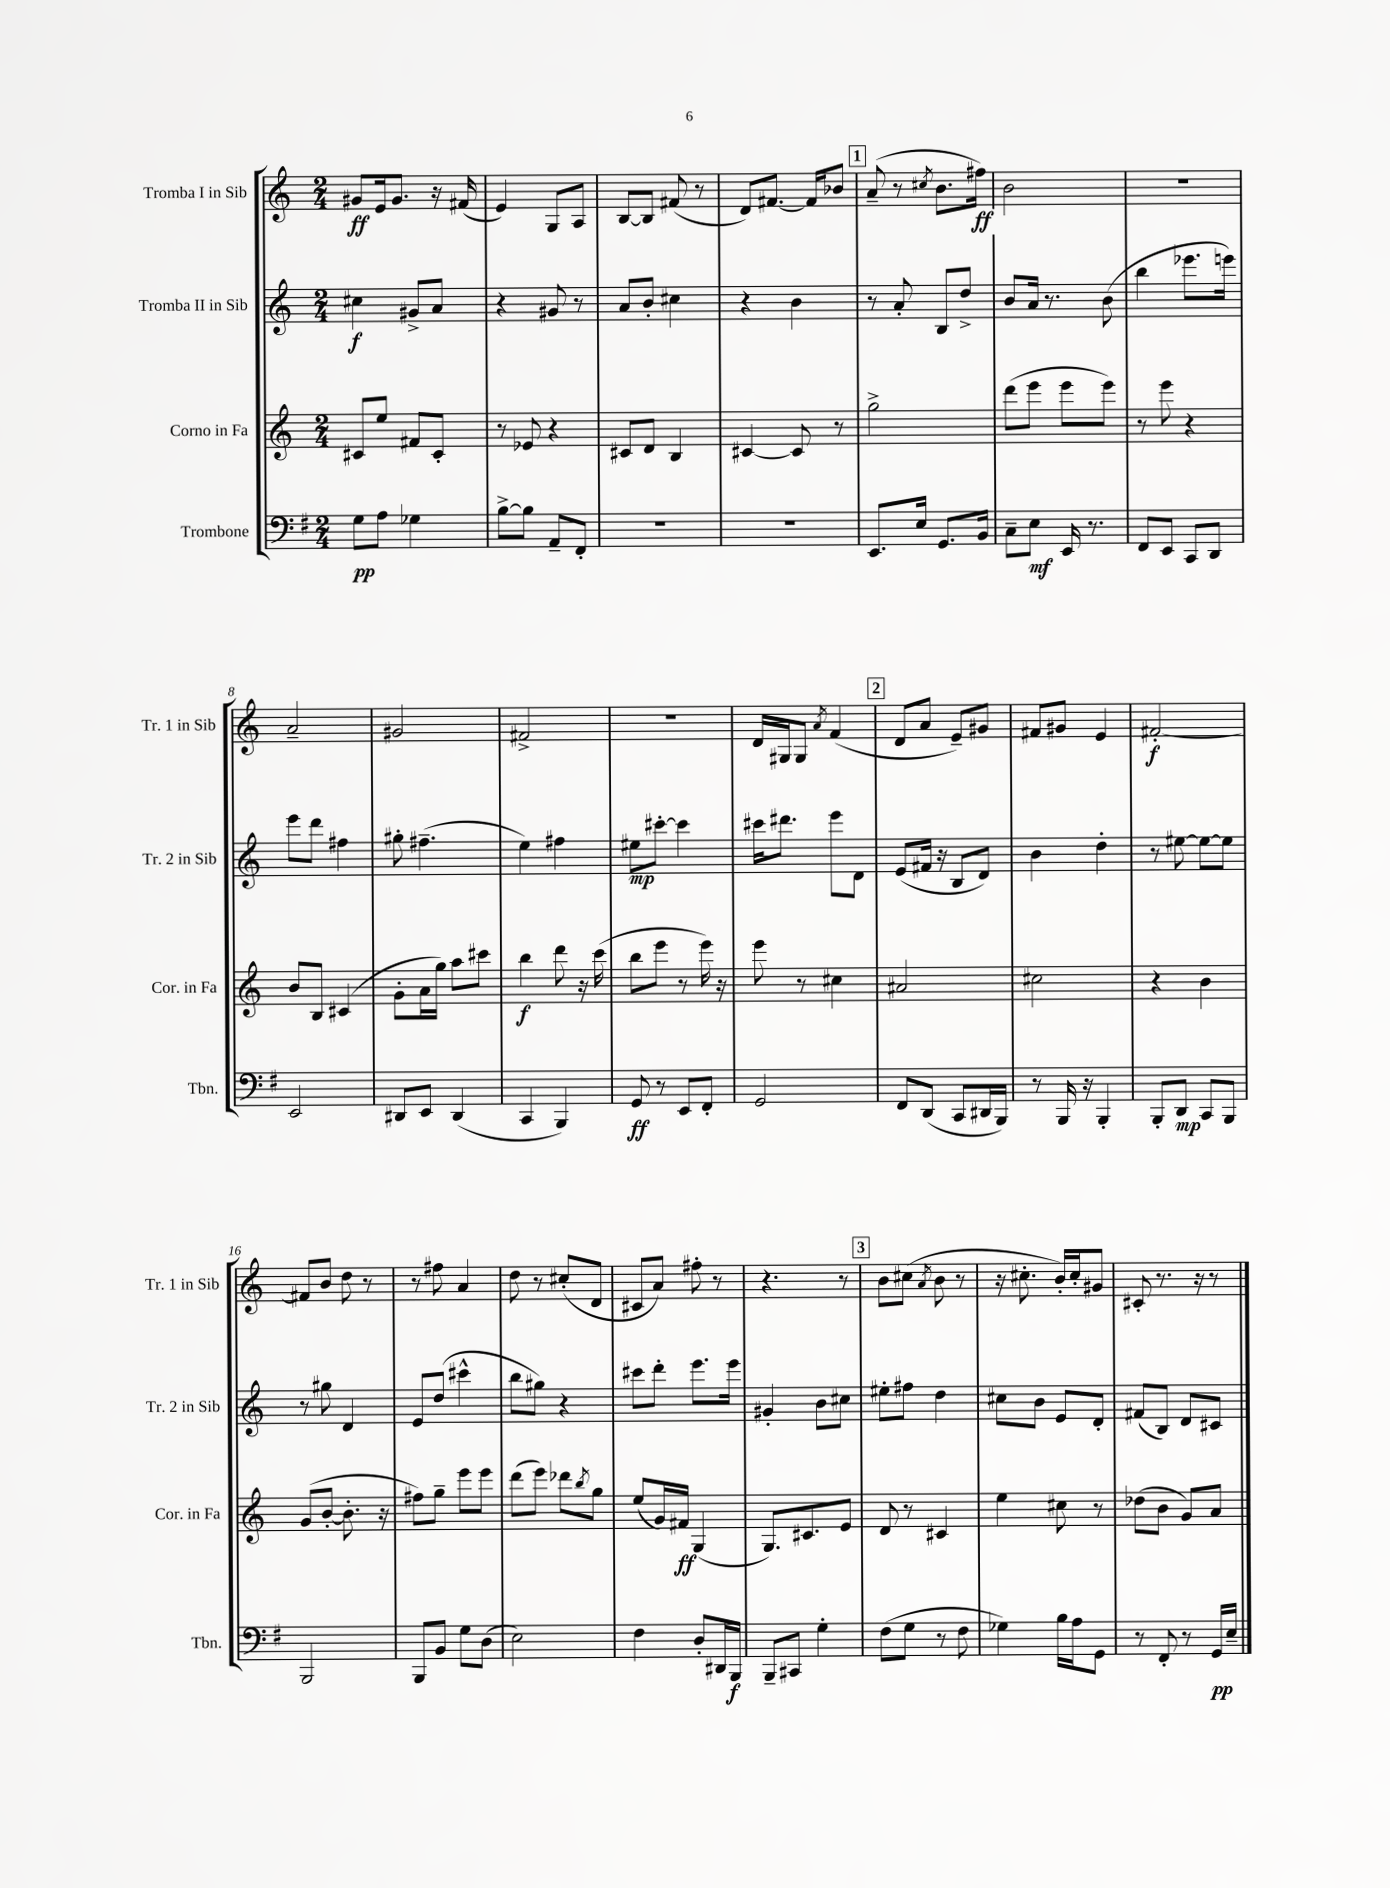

**kern	**dynam	**kern	**dynam	**kern	**dynam	**kern	**dynam
*part4	*part4	*part3	*part3	*part2	*part2	*part1	*part1
*staff4	*staff4	*staff3	*staff3	*staff2	*staff2	*staff1	*staff1
*I"Trombone	*	*I"Corno in Fa	*	*I"Tromba II in Sib	*	*I"Tromba I in Sib	*
*I'Tbn.	*	*I'Cor. in Fa	*	*I'Tr. 2 in Sib	*	*I'Tr. 1 in Sib	*
*clefF4	*	*clefG2	*	*clefG2	*	*clefG2	*
*k[f#]	*	*k[]	*	*k[]	*	*k[]	*
*M2/4	*	*M2/4	*	*M2/4	*	*M2/4	*
=1	=1	=1	=1	=1	=1	=1	=1
8G\L	pp	8c#X/L	.	4cc#X\	f	8g#X/L	ff
8A\J	.	8ee/J	.	.	.	16e/k	.
.	.	.	.	.	.	8.g#/J	.
4G-X\	.	8f#X/L	.	8g#X^/L	.	.	.
.	.	8c#'/J	.	8a/J	.	16r	.
.	.	.	.	.	.	(16f#X/	.
=2	=2	=2	=2	=2	=2	=2	=2
[8B^\L	.	8r	.	4r	.	4e/)	.
8B\J]	.	8e-X/	.	.	.	.	.
8AA~/L	.	4r	.	8g#X/	.	8G/L	.
8FF#'/J	.	.	.	8r	.	8A/J	.
=3	=3	=3	=3	=3	=3	=3	=3
2r	.	8c#X/L	.	8a/L	.	[8B/L	.
.	.	8d/J	.	8b'/J	.	8B/J]	.
.	.	4B/	.	4cc#X\	.	(8f#X/	.
.	.	.	.	.	.	8r	.
=4	=4	=4	=4	=4	=4	=4	=4
2r	.	[4c#X/	.	4r	.	8d/L)	.
.	.	.	.	.	.	[8.f#X/J	.
.	.	8c#/]	.	4b\	.	.	.
.	.	.	.	.	.	16f#/KL]	.
.	.	8r	.	.	.	8b-X/J	.
!!LO:REH:place=s1:t=1
=5	=5	=5	=5	=5	=5	=5	=5
8.EE/L	.	2gg^\	.	8r	.	(8a~/	.
.	.	.	.	8a'/	.	8r	.
16E/Jk	.	.	.	.	.	.	.
.	.	.	.	.	.	8qcc#X/	.
8.GG/L	.	.	.	8B/L	.	8.b\L	.
.	.	.	.	8dd^/J	.	.	.
16BB/Jk	.	.	.	.	.	16ff#X\Jk)	ff
=6	=6	=6	=6	=6	=6	=6	=6
8C~\L	.	(8ddd\L	.	8b/L	.	2b\	.
8E\J	mf	8eee\J	.	16a/Jk	.	.	.
.	.	.	.	8.r	.	.	.
16EE/	.	8eee\L	.	.	.	.	.
8.r	.	.	.	.	.	.	.
.	.	8eee\J)	.	(8b\	.	.	.
=7	=7	=7	=7	=7	=7	=7	=7
8FF#/L	.	8r	.	4bb\	.	2r	.
8EE/J	.	8eee\	.	.	.	.	.
8CC/L	.	4r	.	8.eee-X\L	.	.	.
8DD/J	.	.	.	.	.	.	.
.	.	.	.	16eeen\Jk)	.	.	.
!!LO:LB:g=z
=8	=8	=8	=8	=8	=8	=8	=8
2EE/	.	8b/L	.	8eee\L	.	2a~/	.
.	.	8B/J	.	8ddd\J	.	.	.
.	.	(4c#X/	.	4ff#X\	.	.	.
=9	=9	=9	=9	=9	=9	=9	=9
8DD#X/L	.	8g'\L	.	8gg#X'\	.	2g#X/	.
8EE/J	.	16a\L	.	(4.ff#X~\	.	.	.
.	.	16gg\JJ)	.	.	.	.	.
(4DD#/	.	8aa\L	.	.	.	.	.
.	.	8ccc#X\J	.	.	.	.	.
=10	=10	=10	=10	=10	=10	=10	=10
4CC/	.	4bb\	f	4ee\)	.	2f#X^/	.
4BBB/)	.	8ddd\	.	4ff#X\	.	.	.
.	.	16r	.	.	.	.	.
.	.	(16ccc\	.	.	.	.	.
=11	=11	=11	=11	=11	=11	=11	=11
8GG/	ff	8bb\L	.	8ee#X\L	mp	2r	.
8r	.	8eee\J	.	[8ccc#X'\J	.	.	.
8EE/L	.	8r	.	4ccc#\]	.	.	.
8FF#'/J	.	16eee\)	.	.	.	.	.
.	.	16r	.	.	.	.	.
=12	=12	=12	=12	=12	=12	=12	=12
2GG/	.	8eee\	.	16ccc#X\KL	.	16d/LL	.
.	.	.	.	8.ddd#X\J	.	16G#X/J	.
.	.	8r	.	.	.	8G#/J	.
.	.	.	.	.	.	8qa/	.
.	.	4cc#X\	.	8eee\L	.	(4f/	.
.	.	.	.	8d\J	.	.	.
!!LO:REH:place=s1:t=2
=13	=13	=13	=13	=13	=13	=13	=13
8FF#/L	.	2a#X/	.	(8e/L	.	8d/L	.
(8DD/J	.	.	.	16f#X/Jk	.	8a/J	.
.	.	.	.	16r	.	.	.
8CC/L	.	.	.	8B/L	.	8e~/L)	.
16DD#X/L	.	.	.	8d/J)	.	8g#X/J	.
16BBB/JJ)	.	.	.	.	.	.	.
=14	=14	=14	=14	=14	=14	=14	=14
8r	.	2cc#X\	.	4b\	.	8f#X/L	.
16BBB/	.	.	.	.	.	8g#X/J	.
16r	.	.	.	.	.	.	.
4BBB'/	.	.	.	4dd'\	.	4e/	.
=15	=15	=15	=15	=15	=15	=15	=15
8BBB'/L	.	4r	.	8r	.	[2f#X'/	f
8DD/J	mp	.	.	[8ee#X\	.	.	.
8CC/L	.	4b\	.	8ee#\L_	.	.	.
8BBB/J	.	.	.	8ee#\J]	.	.	.
!!LO:LB:g=z
=16	=16	=16	=16	=16	=16	=16	=16
2BBB/	.	(8g/L	.	8r	.	8f#X/L]	.
.	.	[8b'/J	.	8gg#X\	.	8b/J	.
.	.	8.b'\]	.	4d/	.	8dd\	.
.	.	.	.	.	.	8r	.
.	.	16r	.	.	.	.	.
=17	=17	=17	=17	=17	=17	=17	=17
8BBB/L	.	8ff#X\L)	.	8e/L	.	8r	.
8BB/J	.	8gg~\J	.	(8dd/J	.	8ff#X\	.
8G\L	.	8eee\L	.	4ccc#X^^\	.	4a/	.
(8D\J	.	8eee\J	.	.	.	.	.
=18	=18	=18	=18	=18	=18	=18	=18
2E\)	.	(8ddd\L	.	8bb\L	.	8dd\	.
.	.	8eee\J)	.	8gg#X\J)	.	8r	.
.	.	8ddd-X\L	.	4r	.	(8cc#X'/L	.
.	.	8qbb/	.	.	.	.	.
.	.	8gg\J	.	.	.	8d/J	.
=19	=19	=19	=19	=19	=19	=19	=19
4F#\	.	(8ee/L	.	8ccc#X\L	.	8c#X/L	.
.	.	16g/L)	.	8ddd'\J	.	8a/J)	.
.	.	16f#X/JJ	ff	.	.	.	.
8D'/L	.	(4G/	.	8.eee\L	.	8ff#X'\	.
16DD#X/L	.	.	.	.	.	8r	.
16BBB/JJ	f	.	.	16eee\Jk	.	.	.
=20	=20	=20	=20	=20	=20	=20	=20
8BBB~/L	.	8.G/L)	.	4g#X'/	.	4.r	.
8CC#X/J	.	.	.	.	.	.	.
.	.	8.c#X/	.	.	.	.	.
4G'\	.	.	.	8b\L	.	.	.
.	.	8e/J	.	8cc#X\J	.	8r	.
!!LO:REH:place=s1:t=3
=21	=21	=21	=21	=21	=21	=21	=21
(8F#\L	.	8d/	.	8ee#X'\L	.	8b\L	.
8G\J	.	8r	.	8ff#X\J	.	(8cc#X\J	.
.	.	.	.	.	.	8qa/	.
8r	.	4c#X/	.	4dd\	.	8b\	.
8F#\	.	.	.	.	.	8r	.
=22	=22	=22	=22	=22	=22	=22	=22
4G-X\)	.	4ee\	.	8cc#X\L	.	16r	.
.	.	.	.	.	.	8.cc#X'\	.
.	.	.	.	8b\J	.	.	.
16B\LL	.	8cc#X\	.	8e/L	.	16b'/LL)	.
16A\J	.	.	.	.	.	16cc#'/J	.
8GG\J	.	8r	.	8d'/J	.	8g#X/J	.
=23	=23	=23	=23	=23	=23	=23	=23
8r	.	(8dd-X\L	.	(8f#X/L	.	8c#X'/	.
8FF#'/	.	8b\J	.	8B/J)	.	8.r	.
8r	.	8g/L)	.	8d/L	.	.	.
.	.	.	.	.	.	16r	.
16GG/LL	pp	8a/J	.	8c#X/J	.	8r	.
16E~/JJ	.	.	.	.	.	.	.
==	==	==	==	==	==	==	==
*-	*-	*-	*-	*-	*-	*-	*-
